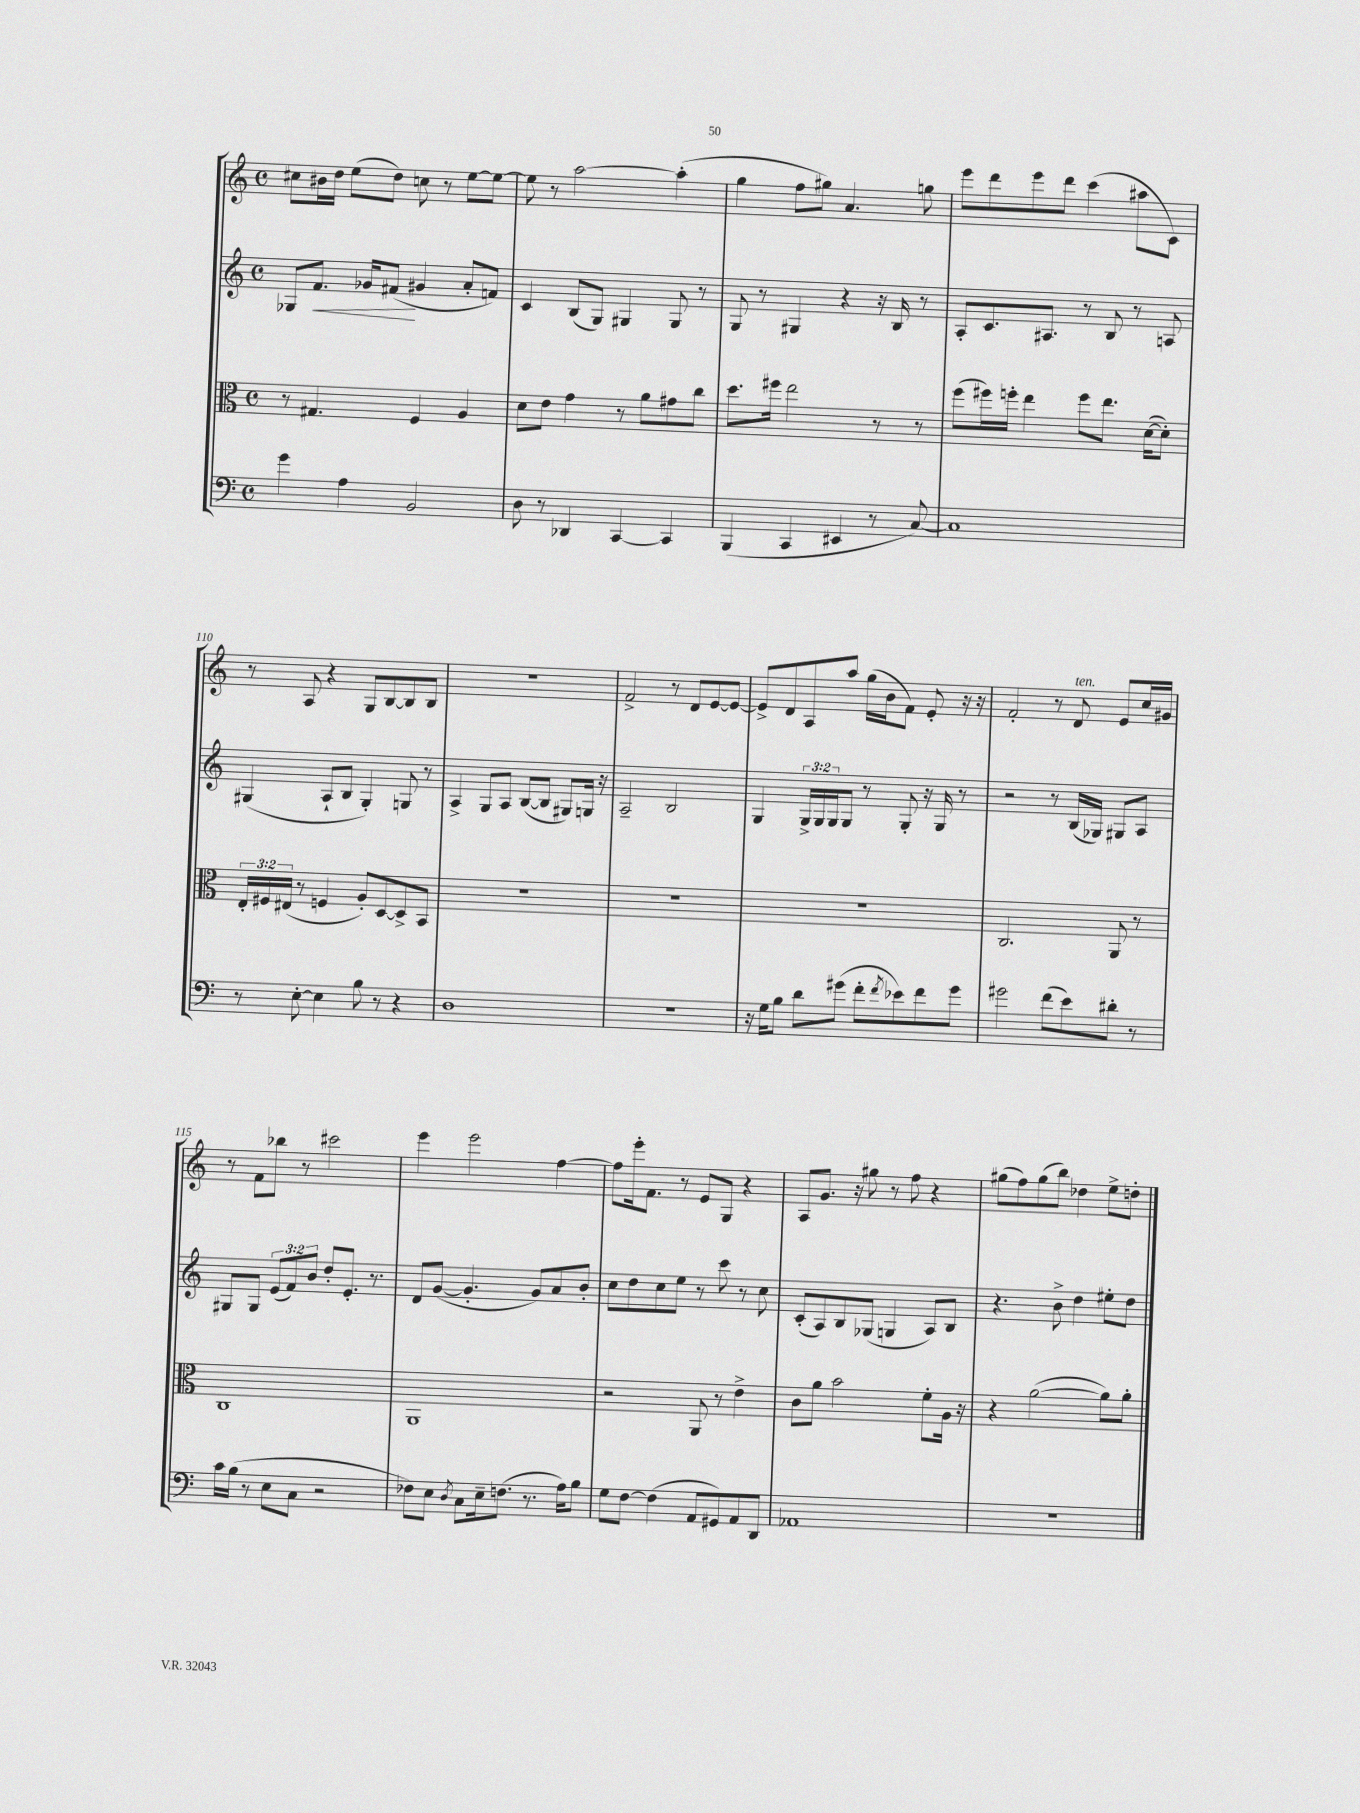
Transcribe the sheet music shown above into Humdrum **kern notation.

**kern	**kern	**kern	**dynam	**kern
*part4	*part3	*part2	*part2	*part1
*staff4	*staff3	*staff2	*staff2	*staff1
*clefF4	*clefC3	*clefG2	*	*clefG2
*k[]	*k[]	*k[]	*	*k[]
*M4/4	*M4/4	*M4/4	*	*M4/4
*met(c)	*met(c)	*met(c)	*	*met(c)
=106	=106	=106	=106	=106
4g\	8r	8G-X/L	.	8cc#X\L
!	!	!	!LO:HP:b	!
.	4.G#X/	8.f/J	<	16b#X\L
.	.	.	.	16dd\JJ
4A\	.	.	.	(8ee\L
.	.	16g-X/KL	.	.
.	.	(8f#X/J	.	8dd\J)
2BB/	4F/	4g#X/	[	8ccn\
.	.	.	.	8r
.	4A/	8a'/L	.	[8ee\L
.	.	8fn/J)	.	8ee\J_
=107	=107	=107	=107	=107
8D\	8d\L	4c/	.	8ee\]
8r	8e\J	.	.	8r
4DD-X/	4g\	(8B/L	.	[2aa\
.	.	8G/J)	.	.
[4CC/	8r	4G#X/	.	.
.	8a\L	.	.	.
4CC/]	8g#X\	8G#/	.	(4aa'\]
.	8cc\J	8r	.	.
=108	=108	=108	=108	=108
(4BBB/	8.dd\L	8G/	.	4gg\
.	.	8r	.	.
.	16ff#X\Jk	.	.	.
4CC/	2ee\	4G#X/	.	8ff\L
.	.	.	.	8gg#X\J)
4EE#X/	.	4r	.	4.a/
8r	8r	16r	.	.
.	.	16B/	.	.
[8C/)	8r	8r	.	8ggn\
=109	=109	=109	=109	=109
1C]	(8ff\L	8A'/L	.	8eee\L
.	16ff#X\L)	8.c/	.	8ddd\
.	16ffn'\JJ	.	.	.
.	4ee\	.	.	8eee\
.	.	8.A#X/J	.	.
.	.	.	.	8ddd\J
.	8ff\L	8r	.	(4ccc\
.	8.ee\J	8B/	.	.
.	.	8r	.	8aa#X\L
.	([16d\KL	.	.	.
.	8d'\J])	8An/	.	8c\J)
!!LO:LB:g=z
=110	=110	=110	=110	=110
8r	24E'/LL	(4G#X/	.	8r
.	24F#X/	.	.	.
.	(24E#X/JJ	.	.	.
[8E'\	8r	.	.	8A/
4E\]	4Fn/	8A`/L	.	4r
.	.	8B/J	.	.
8B\	8A'/L)	4G#'/)	.	8G/L
8r	[8D/	.	.	[8B/
4r	8D^/]	8Gn/	.	8B/]
.	8BB/J	8r	.	8B/J
=111	=111	=111	=111	=111
1D	1r	4A^/	.	1r
.	.	8G/L	.	.
.	.	8A/J	.	.
.	.	([8B/L	.	.
.	.	8B/J]	.	.
.	.	8G#X/L)	.	.
.	.	16Gn/Jk	.	.
.	.	16r	.	.
=112	=112	=112	=112	=112
1r	1r	2A~/	.	2f^/
.	.	2B/	.	8r
.	.	.	.	8d/L
.	.	.	.	[8e/
.	.	.	.	8e/J_
=113	=113	=113	=113	=113
16r	1r	4G/	.	8e^/L]
16G\KL	.	.	.	.
8B\J	.	.	.	8d/
8d\L	.	24G^/LL	.	8A/
.	.	24G/	.	.
.	.	24G/J	.	.
(8g#X\J	.	8G/J	.	8aa/J
8f'\L	.	8r	.	(16gg\LL
.	.	.	.	16b\J
8qf/	.	.	.	.
8e-X\)	.	8G'/	.	8f\J)
8f\	.	16r	.	8e'/
.	.	16G/	.	.
8g#\J	.	8r	.	16r
.	.	.	.	16r
=114	=114	=114	=114	=114
2g#X\	2.C/	2r	.	2f'/
(8f\L	.	8r	.	8r
!	!	!	!	!LO:TX:a:i:t=ten.
8e\)	.	(16B/LL	.	8d/
.	.	16G-X/JJ)	.	.
8d#X'\J	8AA/	8G#X/L	.	8e/L
8r	8r	8A/J	.	16cc/L
.	.	.	.	16g#X/JJ
!!LO:LB:g=z
=115	=115	=115	=115	=115
16c\LL	1C	8G#X/L	.	8r
(16B\JJ	.	.	.	.
8r	.	8G#/J	.	8f\L
8E\L	.	(12e/L	.	8bb-X\J
.	.	12f/)	.	.
8C\J	.	.	.	8r
.	.	12b/J	.	.
2r	.	8dd'/L	.	2ccc#X\
.	.	8.e'/J	.	.
.	.	8.r	.	.
=116	=116	=116	=116	=116
8F-X\L)	1AA	8d/L	.	4eee\
8E\J	.	([8g/J	.	.
8qD/	.	.	.	.
8C\L	.	4.g'/]	.	2eee\
16E~\k	.	.	.	.
(8.Fn\J	.	.	.	.
8.r	.	8g/L)	.	.
.	.	8a/	.	[4ff\
16A\KL)	.	.	.	.
8B\J	.	8b'/J	.	.
=117	=117	=117	=117	=117
8G\L	2r	8cc\L	.	8ff\L]
[8F\J	.	8dd\	.	16eee'\k
.	.	.	.	8.f\J
(4F\]	.	8cc\	.	.
.	.	8ee\J	.	8r
8AA/L	8AA/	8r	.	8e/L
8GG#X/)	8r	8ccc\	.	8G/J
8AA/	4e^\	8r	.	4r
8DD/J	.	8cc\	.	.
=118	=118	=118	=118	=118
1AA-X	8c\L	(8c'/L	.	8A/L
.	8a\J	8A/)	.	8.g/J
.	2b\	8B/	.	.
.	.	.	.	16r
.	.	(8G-X/J	.	8gg#X\
.	.	4Gn/	.	8r
.	.	.	.	8ff\
.	8f'\L	8A/L)	.	4r
.	16A\Jk	8B/J	.	.
.	16r	.	.	.
=119	=119	=119	=119	=119
1r	4r	4.r	.	(8gg#X\L
.	.	.	.	8ff\)
.	([2a\	.	.	(8gg#\
.	.	8b^\	.	8bb\J)
.	.	4dd\	.	4dd-X\
.	8a\L])	8ee#X'\L	.	8ee^\L
.	8a'\J	8dd\J	.	8ddn'\J
==	==	==	==	==
*-	*-	*-	*-	*-
